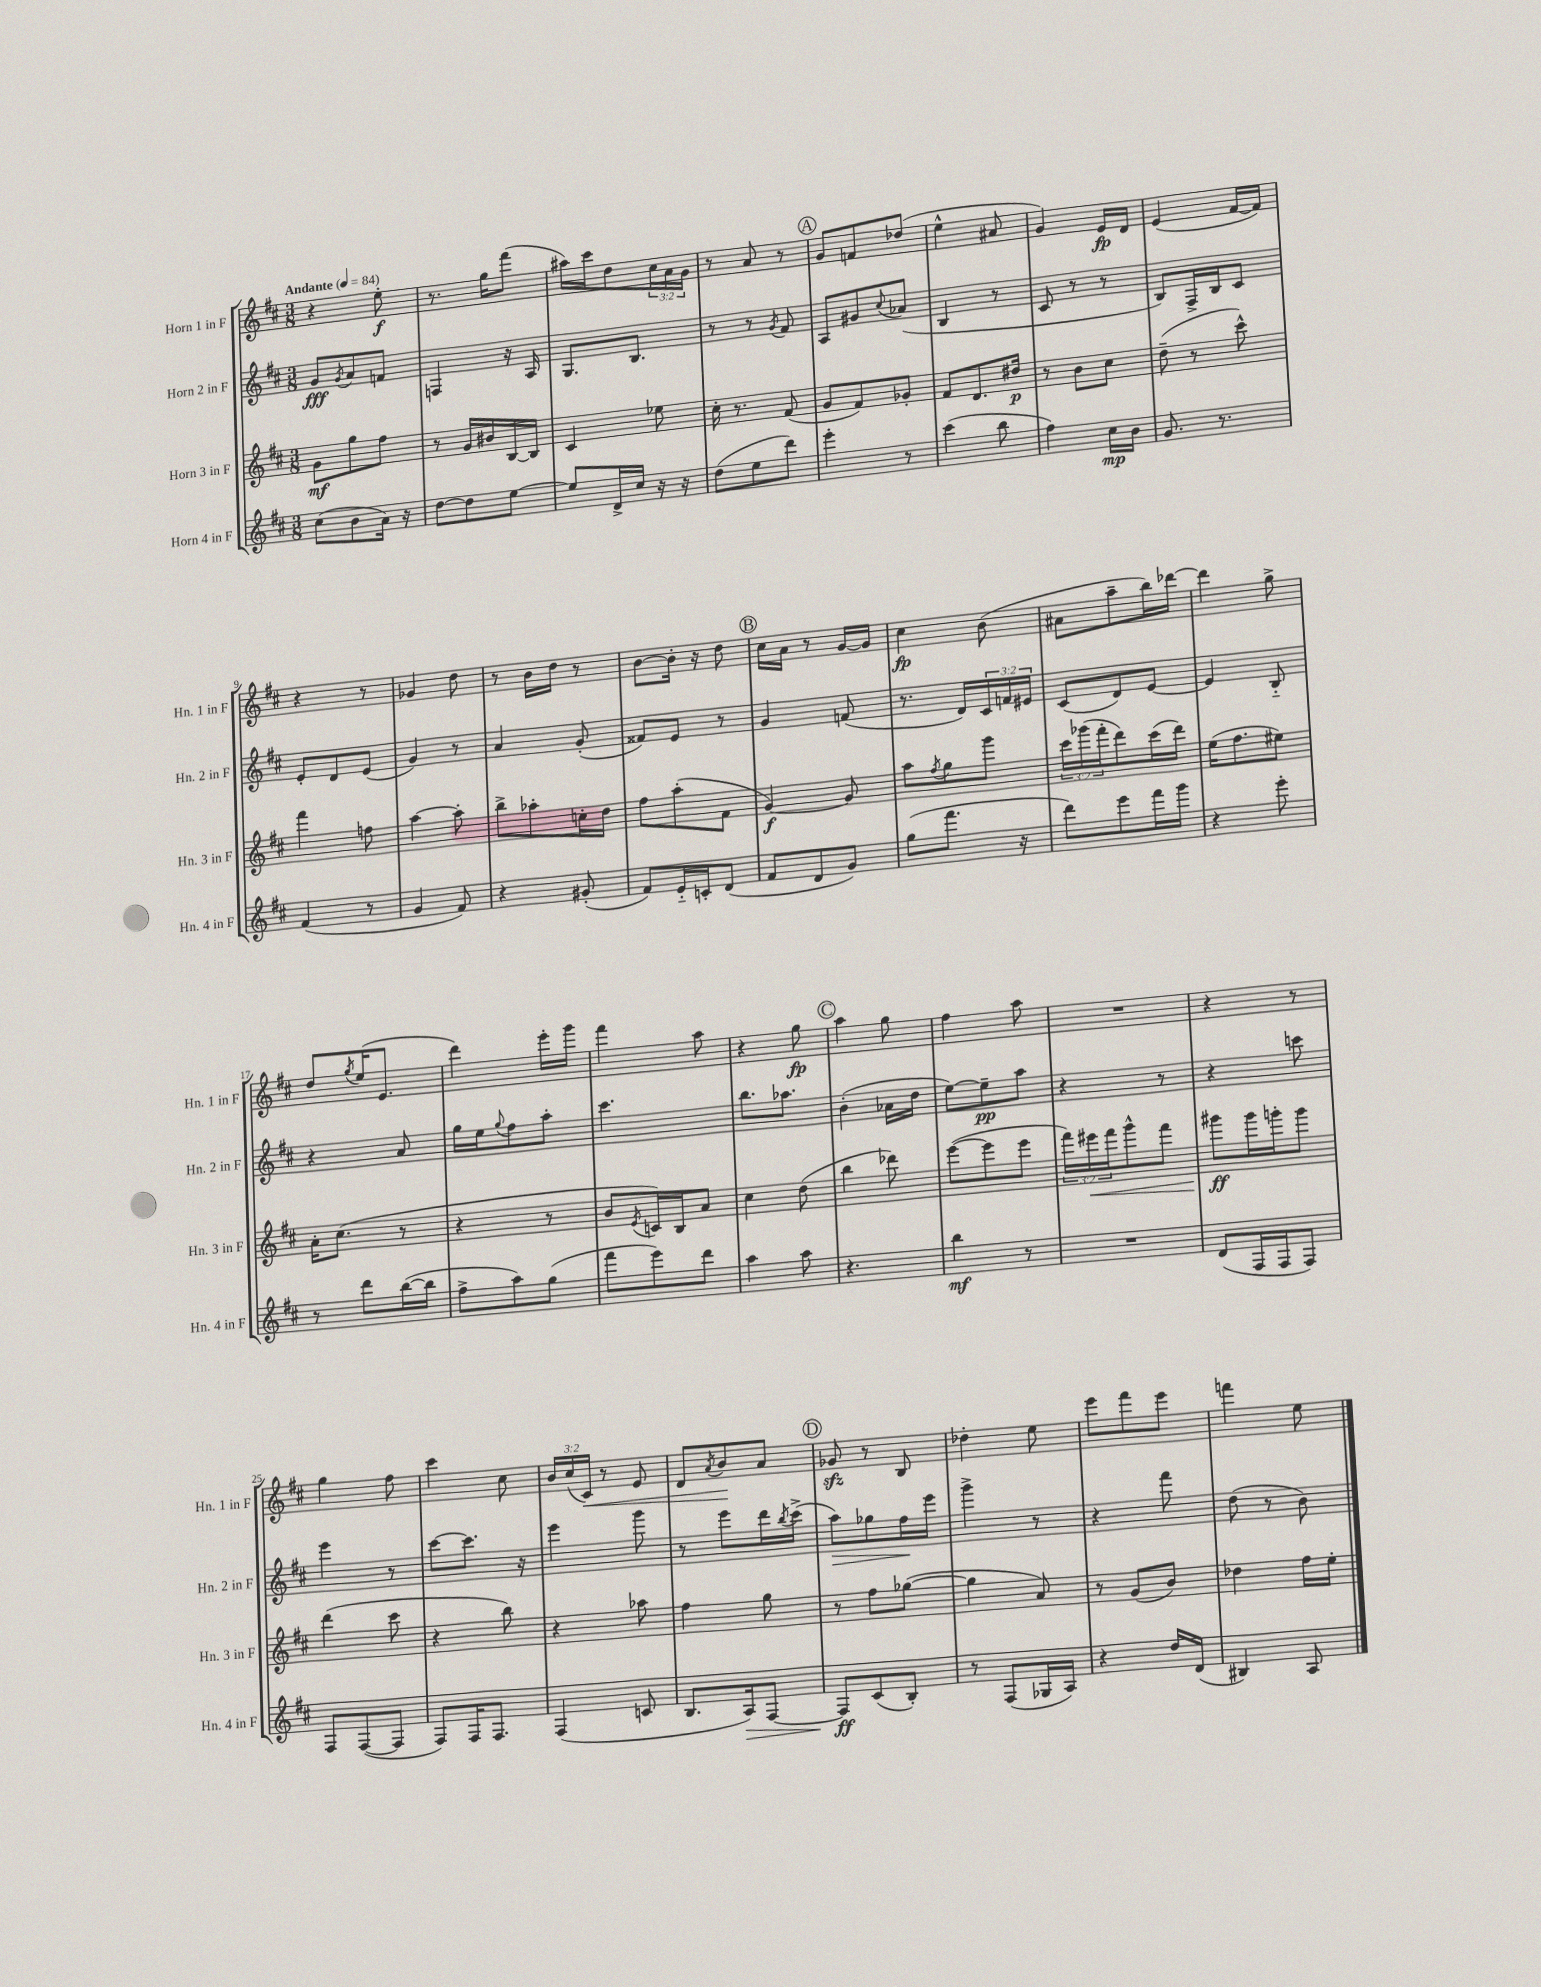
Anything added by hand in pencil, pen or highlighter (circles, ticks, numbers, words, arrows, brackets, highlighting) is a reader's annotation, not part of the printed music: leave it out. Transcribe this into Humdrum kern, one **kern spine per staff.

**kern	**dynam	**kern	**dynam	**kern	**dynam	**kern	**dynam
*part4	*part4	*part3	*part3	*part2	*part2	*part1	*part1
*staff4	*staff4	*staff3	*staff3	*staff2	*staff2	*staff1	*staff1
*I"Horn 4 in F	*	*I"Horn 3 in F	*	*I"Horn 2 in F	*	*I"Horn 1 in F	*
*I'Hn. 4 in F	*	*I'Hn. 3 in F	*	*I'Hn. 2 in F	*	*I'Hn. 1 in F	*
*clefG2	*	*clefG2	*	*clefG2	*	*clefG2	*
*k[f#c#]	*	*k[f#c#]	*	*k[f#c#]	*	*k[f#c#]	*
*M3/8	*	*M3/8	*	*M3/8	*	*M3/8	*
*MM84	*	*MM84	*	*MM84	*	*MM84	*
=1	=1	=1	=1	=1	=1	=1	=1
!	!	!	!	!	!	!LO:TX:a:B:t=Andante	!
(8cc#\L	.	8g\L	mf	8g/L	fff	4r	.
.	.	.	.	8qg/	.	.	.
8b\	.	8gg\	.	8a/	.	.	.
16a\Jk)	.	8ff#\J	.	8fn/J	.	8ee'\	f
16r	.	.	.	.	.	.	.
=2	=2	=2	=2	=2	=2	=2	=2
[8dd\L	.	8r	.	4Fn/	.	8.r	.
8dd\]	.	16g/LL	.	.	.	.	.
.	.	16b#X/	.	.	.	16gg\KL	.
[8ee\J	.	[16B/	.	16r	.	(8fff#\J	.
.	.	16B/JJ]	.	16A/	.	.	.
=3	=3	=3	=3	=3	=3	=3	=3
8ee/L]	.	4c#/	.	8.G/L	.	16aa#X\LL)	.
.	.	.	.	.	.	16ccc#\J	.
16d^/L	.	.	.	.	.	8dd\	.
16cc#/JJ	.	.	.	8.B/J	.	.	.
16r	.	8ee-X\	.	.	.	24cc#\L	.
.	.	.	.	.	.	24a\	.
16r	.	.	.	.	.	.	.
.	.	.	.	.	.	24g\JJ	.
=4	=4	=4	=4	=4	=4	=4	=4
(8dd\L	.	16cc#'\	.	8r	.	8r	.
.	.	8.r	.	.	.	.	.
8ee\	.	.	.	8r	.	8a/	.
.	.	.	.	8qg/	.	.	.
8ddd\J)	.	(8f#/	.	8f#/	.	8r	.
!!LO:REH:place=s1:t=A
=5	=5	=5	=5	=5	=5	=5	=5
4eee'\	.	8g/L	.	8A/L	.	8g/L	.
.	.	8f#/)	.	8g#X/	.	8fn/	.
.	.	.	.	8qqcc#/	.	.	.
8r	.	8g-X'/J	.	(8a-X/J	.	(8dd-X/J	.
=6	=6	=6	=6	=6	=6	=6	=6
(4ccc#\	.	8f#/L	.	4B/	.	4ee^^\	.
.	.	8.d/	.	.	.	.	.
8bb\	.	.	.	8r	.	8a#X/	.
.	.	16dd#X/Jk	p	.	.	.	.
=7	=7	=7	=7	=7	=7	=7	=7
4ff#\)	.	8r	.	8c#/	.	4g/)	.
.	.	8b\L	.	8r	.	.	.
16cc#\LL	mp	8cc#\J	.	8r	.	16e/LL	fp
16b\JJ	.	.	.	.	.	16d/JJ	.
=8	=8	=8	=8	=8	=8	=8	=8
8.g/	.	(8dd~\	.	8B/L)	.	(4e/	.
.	.	8r	.	16F#^/L	.	.	.
8.r	.	.	.	16B/J	.	.	.
.	.	8ccc#^^\)	.	8c#/J	.	[16f#/LL	.
.	.	.	.	.	.	16f#/JJ])	.
!!LO:LB:g=z
=9	=9	=9	=9	=9	=9	=9	=9
(4f#/	.	4fff#\	.	8e'/L	.	4r	.
.	.	.	.	8d/	.	.	.
8r	.	8ffn\	.	(8e/J	.	8r	.
=10	=10	=10	=10	=10	=10	=10	=10
4g/	.	[4aa\	.	4g/)	.	4g-X/	.
8f#/)	.	8aa'\]	.	8r	.	8dd\	.
=11	=11	=11	=11	=11	=11	=11	=11
4r	.	8bb^\L	.	4a/	.	8r	.
.	.	8aa-X'\	.	.	.	16b\LL	.
.	.	.	.	.	.	16dd\JJ	.
(8g#X'/	.	16ccn'\L	.	(8g'/	.	8r	.
.	.	16dd\JJ	.	.	.	.	.
=12	=12	=12	=12	=12	=12	=12	=12
8f#/L)	.	8ff#\L	.	8f##X/L)	.	[8b\L	.
16e/L	.	(8aa'\	.	8e/J	.	16b'\Jk]	.
16cn'/J	.	.	.	.	.	16r	.
(8d/J	.	8f#\J	.	8r	.	8dd\	.
!!LO:REH:place=s1:t=B
=13	=13	=13	=13	=13	=13	=13	=13
8f#/L	.	[4g/)	f	4g/	.	16cc#\LL	.
.	.	.	.	.	.	16a\JJ	.
8d/	.	.	.	.	.	8r	.
8g/J)	.	8g/]	.	(8fn/	.	[16g/LL	.
.	.	.	.	.	.	16g/JJ]	.
=14	=14	=14	=14	=14	=14	=14	=14
(8gg\L	.	8aa\L	.	8.r	.	4cc#\	fp
.	.	8qff#/	.	.	.	.	.
8.fff#\J	.	8gg\	.	.	.	.	.
.	.	.	.	16d/LL)	.	.	.
.	.	8ggg\J	.	24c#/	.	(8b\	.
.	.	.	.	24fn/	.	.	.
16r	.	.	.	.	.	.	.
.	.	.	.	24e#X/JJ	.	.	.
=15	=15	=15	=15	=15	=15	=15	=15
8ddd\L)	.	24ccc#\LL	.	(8c#/L	.	8a#X\L	.
.	.	(24ggg-X\	.	.	.	.	.
.	.	24fff#'\J	.	.	.	.	.
8eee\	.	8ddd\)	.	8d/)	.	8aa~\	.
16fff#\L	.	(16ccc#\L	.	[8e/J	.	16bb\L)	.
16ggg\JJ	.	16ddd\JJ)	.	.	.	[16ddd-X\JJ	.
=16	=16	=16	=16	=16	=16	=16	=16
4r	.	(16ee\KL	.	4e/]	.	4ddd-\]	.
.	.	8.ff#\	.	.	.	.	.
8eee'\	.	8ee#X\J)	.	8B/	.	8gg^\	.
!!LO:LB:g=z
=17	=17	=17	=17	=17	=17	=17	=17
8r	.	16a'\KL	.	4r	.	8dd/L	.
.	.	(8.cc#\J	.	.	.	.	.
.	.	.	.	.	.	8qgg/	.
8ddd\L	.	.	.	.	.	(16ee/K	.
.	.	.	.	.	.	8.e/J	.
([16bb\L	.	8r	.	8a/	.	.	.
16bb\JJ]	.	.	.	.	.	.	.
=18	=18	=18	=18	=18	=18	=18	=18
8ff#^\L	.	4r	.	16gg\LL	.	4ddd\)	.
.	.	.	.	16ee\J	.	.	.
.	.	.	.	8qqgg/	.	.	.
8aa\)	.	.	.	8ff#\	.	.	.
(8gg\J	.	8r	.	8aa'\J	.	16eee'\LL	.
.	.	.	.	.	.	16ggg\JJ	.
=19	=19	=19	=19	=19	=19	=19	=19
8fff#\L	.	8b/L	.	4.ccc#\	.	4fff#\	.
.	.	8qe/	.	.	.	.	.
8eee\)	.	16cn/L)	.	.	.	.	.
.	.	16B/J	.	.	.	.	.
8ddd\J	.	8a/J	.	.	.	8aa\	.
=20	=20	=20	=20	=20	=20	=20	=20
4aa\	.	4cc#\	.	8.bb\L	.	4r	.
.	.	.	.	8.aa-X\J	.	.	.
8aa\	.	(8dd\	.	.	.	8gg\	fp
!!LO:REH:place=s1:t=C
=21	=21	=21	=21	=21	=21	=21	=21
4.r	.	4bb\	.	(4b'\	.	4aa\	.
.	.	8ddd-X\)	.	16a-X\LL	.	8gg\	.
.	.	.	.	16dd\JJ	.	.	.
=22	=22	=22	=22	=22	=22	=22	=22
4bb\	mf	([8eee\L	.	[8ee\L)	.	4ff#\	.
.	.	8eee\]	.	8ee~\]	pp	.	.
8r	.	8eee\J	.	8aa\J	.	8aa\	.
=23	=23	=23	=23	=23	=23	=23	=23
4.r	.	24fff#\LL)	.	4r	.	4.r	.
!	!	!	!LO:HP:b	!	!	!	!
.	.	24eee#X\	<	.	.	.	.
.	.	24fff#\J	.	.	.	.	.
.	.	8ggg^^\	.	.	.	.	.
.	.	8fff#\J	.	8r	.	.	.
=24	=24	=24	=24	=24	=24	=24	=24
(8d/L	.	8ggg#X\L	ff	4r	.	4r	.
16F#/L	.	16ggg#\L	[	.	.	.	.
16F#/J	.	16gggn'\J	.	.	.	.	.
8F#/J)	.	8ggg\J	.	8cccn\	.	8r	.
!!LO:LB:g=z
=25	=25	=25	=25	=25	=25	=25	=25
8F#/L	.	(4ddd\	.	4eee\	.	4gg\	.
([8F#/	.	.	.	.	.	.	.
8F#/J]	.	8ccc#\	.	8r	.	8ff#\	.
=26	=26	=26	=26	=26	=26	=26	=26
8F#/L)	.	4r	.	[8ccc#\L	.	4ccc#\	.
16F#/K	.	.	.	8.ccc#\J]	.	.	.
8.F#/J	.	.	.	.	.	.	.
.	.	8bb\)	.	.	.	8cc#\	.
.	.	.	.	16r	.	.	.
=27	=27	=27	=27	=27	=27	=27	=27
(4F#/	.	4r	.	4eee\	.	24b/LL	.
.	.	.	.	.	.	(24cc#/	.
!	!	!	!	!	!	!	!LO:HP:b
.	.	.	.	.	.	24c#/JJ)	<
.	.	.	.	.	.	8r	.
8cn/	.	8aa-X\	.	8ggg\	.	8e/	.
=28	=28	=28	=28	=28	=28	=28	=28
8.B/L	.	4ff#\	.	8r	.	8d/L	.
.	.	.	.	.	.	8qa/	.
.	.	.	.	8eee\L	.	8b/	.
!	!LO:HP:b	!	!	!	!	!	!
16A/k)	>	.	.	.	.	.	.
[8F#/J	.	8gg\	.	16ddd\L	.	8a/J	[
.	.	.	.	8qbb/	.	.	.
.	.	.	.	(16ccc#^\JJ	.	.	.
!!LO:REH:place=s1:t=D
=29	=29	=29	=29	=29	=29	=29	=29
!	!	!	!	!	!LO:HP:b	!	!
8F#/L]	ff	8r	.	8aa\L)	>	8g-Xzz/	.
(8c#/	]	8ff#\L	.	8gg-X\	.	8r	.
8B'/J)	.	([8gg-X\J	.	16ff#\L	.	8B/	.
.	.	.	.	16eee\JJ	]	.	.
=30	=30	=30	=30	=30	=30	=30	=30
8r	.	4gg-\]	.	4ggg^\	.	4dd-X'\	.
(8F#/L	.	.	.	.	.	.	.
16G-X/L	.	8a/)	.	8r	.	8ee\	.
16A/JJ)	.	.	.	.	.	.	.
=31	=31	=31	=31	=31	=31	=31	=31
4r	.	8r	.	4r	.	8eee\L	.
.	.	(8g/L	.	.	.	8fff#\	.
16dd/LL	.	8b/J)	.	8fff#\	.	8eee\J	.
(16d/JJ	.	.	.	.	.	.	.
=32	=32	=32	=32	=32	=32	=32	=32
4B#X/)	.	4dd-X\	.	(8dd\	.	4fffn\	.
.	.	.	.	8r	.	.	.
8A/	.	16ff#\LL	.	8b\)	.	8ee\	.
.	.	16ee'\JJ	.	.	.	.	.
==	==	==	==	==	==	==	==
*-	*-	*-	*-	*-	*-	*-	*-
